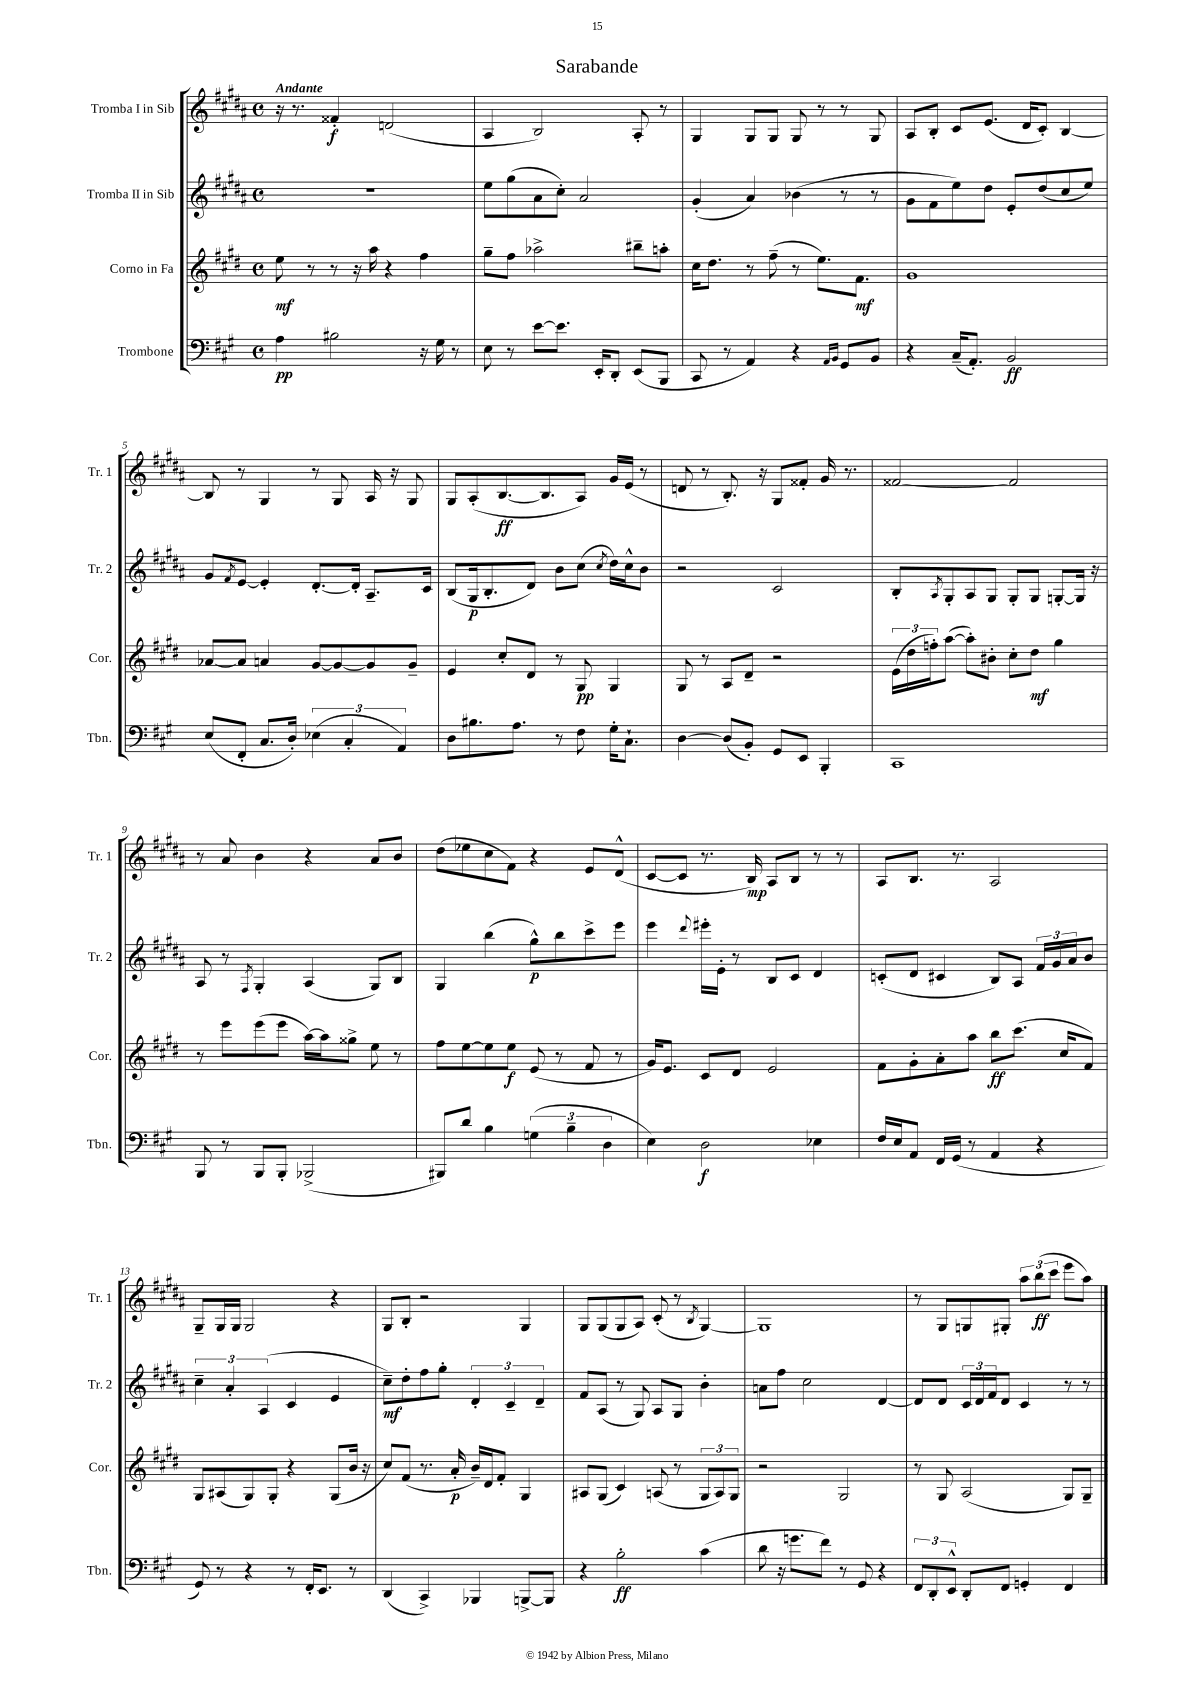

**kern	**dynam	**kern	**dynam	**kern	**dynam	**kern	**dynam
*part4	*part4	*part3	*part3	*part2	*part2	*part1	*part1
*staff4	*staff4	*staff3	*staff3	*staff2	*staff2	*staff1	*staff1
*I"Trombone	*	*I"Corno in Fa	*	*I"Tromba II in Sib	*	*I"Tromba I in Sib	*
*I'Tbn.	*	*I'Cor.	*	*I'Tr. 2	*	*I'Tr. 1	*
*clefF4	*	*clefG2	*	*clefG2	*	*clefG2	*
*k[f#c#g#]	*	*k[f#c#g#d#]	*	*k[f#c#g#d#a#]	*	*k[f#c#g#d#a#]	*
*M4/4	*	*M4/4	*	*M4/4	*	*M4/4	*
*met(c)	*	*met(c)	*	*met(c)	*	*met(c)	*
=1	=1	=1	=1	=1	=1	=1	=1
!	!	!	!	!	!	!LO:TX:a:B:t=Andante	!
4A\	pp	8ee\	mf	1r	.	16r	.
.	.	.	.	.	.	8.r	.
.	.	8r	.	.	.	.	.
2B#X\	.	8r	.	.	.	4f##X'/	f
.	.	16r	.	.	.	.	.
.	.	16aa\	.	.	.	.	.
.	.	4r	.	.	.	(2dn/	.
16r	.	4ff#\	.	.	.	.	.
16G#\	.	.	.	.	.	.	.
8r	.	.	.	.	.	.	.
=2	=2	=2	=2	=2	=2	=2	=2
8E\	.	8gg#~\L	.	8ee\L	.	4A#/	.
8r	.	8ff#\J	.	(8gg#\	.	.	.
[8e\L	.	2aa-X^\	.	8a#\	.	2B/)	.
8.e\J]	.	.	.	8cc#'\J)	.	.	.
.	.	.	.	2a#/	.	.	.
16EE'/KL	.	.	.	.	.	.	.
8DD'/J	.	.	.	.	.	.	.
(8EE/L	.	8bb#X~\L	.	.	.	8A#'/	.
8BBB/J	.	8aan'\J	.	.	.	8r	.
=3	=3	=3	=3	=3	=3	=3	=3
8CC#/	.	16cc#\KL	.	(4g#'/	.	4G#/	.
.	.	8.dd#\J	.	.	.	.	.
8r	.	.	.	.	.	.	.
4AA/)	.	8r	.	4a#/)	.	8G#/L	.
.	.	(8ff#~\	.	.	.	8G#/J	.
4r	.	8r	.	(4b-X\	.	8G#/	.
.	.	8.ee\L)	.	.	.	8r	.
16qqAA/LL	.	.	.	.	.	.	.
16qqBB/JJ	.	.	.	.	.	.	.
8GG#/L	.	.	.	8r	.	8r	.
.	.	8.f#\J	mf	.	.	.	.
8BB/J	.	.	.	8r	.	8G#/	.
=4	=4	=4	=4	=4	=4	=4	=4
4r	.	1g#	.	8g#\L	.	8A#/L	.
.	.	.	.	8f#\	.	8B'/J	.
(16C#~/KL	.	.	.	8ee\)	.	8c#/L	.
8.AA'/J)	.	.	.	.	.	.	.
.	.	.	.	8dd#\J	.	(8.e/J	.
2BB/	ff	.	.	8e'/L	.	.	.
.	.	.	.	.	.	16d#/KL	.
.	.	.	.	(8dd#/	.	8c#'/J)	.
.	.	.	.	8cc#/	.	[4B/	.
.	.	.	.	8ee/J)	.	.	.
!!LO:LB:g=z
=5	=5	=5	=5	=5	=5	=5	=5
(8E/L	.	[8a-X/L	.	8g#/L	.	8B/]	.
.	.	.	.	8qf#/	.	.	.
8FF#'/J	.	8a-/J]	.	[8e/J	.	8r	.
8.C#/L	.	4an/	.	4e'/]	.	4G#/	.
16D'/Jk)	.	.	.	.	.	.	.
(6E-X\	.	[8g#/L	.	[8.d#'/L	.	8r	.
.	.	8g#/_	.	.	.	8G#/	.
6C#'/	.	.	.	.	.	.	.
.	.	.	.	16d#'/Jk]	.	.	.
.	.	8g#/]	.	8.A#~/L	.	16A#/	.
.	.	.	.	.	.	16r	.
6AA/)	.	.	.	.	.	.	.
.	.	8g#~/J	.	.	.	8G#/	.
.	.	.	.	16c#/Jk	.	.	.
=6	=6	=6	=6	=6	=6	=6	=6
8D\L	.	4e/	.	(8B/L	.	8G#/L	.
8.B#X\	.	.	.	16G#/k	p	(8A#'/	.
.	.	.	.	8.B'/	.	.	.
.	.	8cc#'/L	.	.	.	[8.B/	ff
8.A\J	.	.	.	.	.	.	.
.	.	8d#/J	.	8d#/J)	.	.	.
.	.	.	.	.	.	8.B/]	.
8r	.	8r	.	8b\L	.	.	.
8F#\	.	8G#/	pp	(8cc#\J	.	8A#/J)	.
.	.	.	.	8qcc#/	.	.	.
16G#'\KL	.	4G#/	.	16dd#\LL)	.	16g#/LL	.
8.C#`\J	.	.	.	16cc#^^\J	.	(16e/JJ	.
.	.	.	.	8b\J	.	8r	.
=7	=7	=7	=7	=7	=7	=7	=7
[4D\	.	8G#/	.	2r	.	8dn/	.
.	.	8r	.	.	.	8r	.
(8D/L]	.	8A/L	.	.	.	8.B'/)	.
8BB'/J)	.	8d#~/J	.	.	.	.	.
.	.	.	.	.	.	16r	.
8GG#/L	.	2r	.	2c#/	.	8G#/L	.
8EE/J	.	.	.	.	.	8f##X'/J	.
4BBB'/	.	.	.	.	.	16g#/	.
.	.	.	.	.	.	8.r	.
=8	=8	=8	=8	=8	=8	=8	=8
1CC#	.	(24e\LL	.	8B'/L	.	[2f##X/	.
.	.	24dd#\	.	.	.	.	.
.	.	24ffn'\J)	.	.	.	.	.
.	.	.	.	8qA#/	.	.	.
.	.	([8aa\J	.	8G#'/	.	.	.
.	.	8aa'\L])	.	8A#/	.	.	.
.	.	8b#X'\J	.	8G#/J	.	.	.
.	.	8cc#'\L	.	8G#'/L	.	2f##/]	.
.	.	8dd#\J	mf	8G#/J	.	.	.
.	.	4gg#\	.	[8Gn'/L	.	.	.
.	.	.	.	16G/Jk]	.	.	.
.	.	.	.	16r	.	.	.
!!LO:LB:g=z
=9	=9	=9	=9	=9	=9	=9	=9
8BBB/	.	8r	.	8A#/	.	8r	.
8r	.	8eee\L	.	8r	.	8a#/	.
.	.	.	.	8qF#/	.	.	.
8BBB/L	.	(8eee\	.	4G#'/	.	4b\	.
8BBB'/J	.	8eee\J	.	.	.	.	.
(2BBB-X^/	.	[16aa\LL)	.	(4A#/	.	4r	.
.	.	16aa\J]	.	.	.	.	.
.	.	8gg##X^\J	.	.	.	.	.
.	.	8ee\	.	8G#/L)	.	8a#/L	.
.	.	8r	.	8B/J	.	8b/J	.
=10	=10	=10	=10	=10	=10	=10	=10
8BBB#X/L)	.	8ff#\L	.	4G#/	.	(8dd#\L	.
8d/J	.	[8ee\	.	.	.	8ee-X\	.
4B\	.	8ee\]	.	(4bb\	.	8cc#\	.
.	.	8ee\J	f	.	.	8f#\J)	.
(6Gn\	.	(8e/	.	8gg#^^\L)	p	4r	.
.	.	8r	.	8bb\	.	.	.
6B~\	.	.	.	.	.	.	.
.	.	8f#/	.	8ccc#^\	.	8e/L	.
6D\	.	.	.	.	.	.	.
.	.	8r	.	8eee\J	.	(8d#^^/J	.
=11	=11	=11	=11	=11	=11	=11	=11
4E\)	.	16g#/KL)	.	4eee\	.	[8c#/L	.
.	.	8.e/J	.	.	.	.	.
.	.	.	.	.	.	8c#/J]	.
.	.	.	.	8qqddd#/	.	.	.
2D\	f	8c#/L	.	16eee#X'\LL	.	8.r	.
.	.	.	.	16e'\JJ	.	.	.
.	.	8d#/J	.	8r	.	.	.
.	.	.	.	.	.	16B/)	mp
.	.	2e/	.	8B/L	.	8A#/L	.
.	.	.	.	8c#/J	.	8B/J	.
4E-X\	.	.	.	4d#/	.	8r	.
.	.	.	.	.	.	8r	.
=12	=12	=12	=12	=12	=12	=12	=12
16F#/LL	.	8f#\L	.	(8cn'/L	.	8A#/L	.
16E/J	.	.	.	.	.	.	.
8AA/J	.	8g#'\	.	8d#/J	.	8.B/J	.
16FF#/LL	.	8a'\	.	4c#X/	.	.	.
(16GG#/JJ	.	.	.	.	.	8.r	.
8r	.	8aa\J	.	.	.	.	.
4AA/	.	8bb\L	ff	8B/L)	.	2A#/	.
.	.	(8.ccc#\J	.	8A#/J	.	.	.
4r	.	.	.	24f#/LL	.	.	.
.	.	.	.	24g#/	.	.	.
.	.	16cc#/KL	.	.	.	.	.
.	.	.	.	24a#/J	.	.	.
.	.	8f#/J)	.	8b/J	.	.	.
!!LO:LB:g=z
=13	=13	=13	=13	=13	=13	=13	=13
8GG#/)	.	8G#/L	.	6cc#~\	.	8G#~/L	.
8r	.	(8A#X/	.	.	.	16G#/L	.
.	.	.	.	6a#'/	.	.	.
.	.	.	.	.	.	16G#/JJ	.
4r	.	8G#/)	.	.	.	2G#/	.
.	.	.	.	(6A#/	.	.	.
.	.	8G#'/J	.	.	.	.	.
8r	.	4r	.	4c#/	.	.	.
16FF#'/KL	.	.	.	.	.	.	.
8.EE/J	.	.	.	.	.	.	.
.	.	(8G#/L	.	4e/	.	4r	.
8r	.	16b/Jk	.	.	.	.	.
.	.	16r	.	.	.	.	.
=14	=14	=14	=14	=14	=14	=14	=14
(4DD/	.	8cc#/L)	.	8cc#~\L)	mf	8G#/L	.
.	.	(8f#/J	.	8dd#'\	.	8B'/J	.
4CC#^/)	.	8.r	.	8ff#\	.	2r	.
.	.	.	.	8gg#'\J	.	.	.
.	.	16a'/	p	.	.	.	.
4BBB-X/	.	16b~/LL)	.	6d#'/	.	.	.
.	.	16d#/J	.	.	.	.	.
.	.	8f#'/J	.	.	.	.	.
.	.	.	.	6c#~/	.	.	.
[8BBBn^/L	.	4G#/	.	.	.	4G#/	.
.	.	.	.	6d#~/	.	.	.
8BBB/J]	.	.	.	.	.	.	.
=15	=15	=15	=15	=15	=15	=15	=15
4r	.	8A#X/L	.	8f#/L	.	8G#/L	.
.	.	(8G#/J	.	(8A#/J	.	(8G#/	.
2B'\	ff	4c#/)	.	8r	.	8G#/	.
.	.	.	.	8G#/)	.	8A#/J)	.
.	.	(8An/	.	8A#/L	.	(8c#'/	.
.	.	8r	.	8G#/J	.	8r	.
.	.	.	.	.	.	8qB/	.
(4c#\	.	12G#/L	.	4b'\	.	[4G#/)	.
.	.	12A/)	.	.	.	.	.
.	.	12G#/J	.	.	.	.	.
=16	=16	=16	=16	=16	=16	=16	=16
8d\	.	2r	.	8an\L	.	1G#]	.
16r	.	.	.	8ff#\J	.	.	.
8.gn\L	.	.	.	.	.	.	.
.	.	.	.	2cc#\	.	.	.
8f#\J)	.	.	.	.	.	.	.
8r	.	2G#/	.	.	.	.	.
8GG#/	.	.	.	.	.	.	.
4r	.	.	.	[4d#/	.	.	.
=17	=17	=17	=17	=17	=17	=17	=17
12FF#/L	.	8r	.	8d#/L]	.	8r	.
12DD'/	.	.	.	.	.	.	.
.	.	8G#/	.	8d#/J	.	8G#/L	.
12EE^^/J	.	.	.	.	.	.	.
8DD'/L	.	(2A/	.	24c#/LL	.	8Gn/	.
.	.	.	.	24d#/	.	.	.
.	.	.	.	24f#/J	.	.	.
8FF#/J	.	.	.	8d#/J	.	8G#X'/J	.
4GGn'/	.	.	.	4c#/	.	12aa#\L	.
.	.	.	.	.	.	(12bb\	ff
.	.	.	.	.	.	12ccc#\J	.
4FF#/	.	8G#/L)	.	8r	.	8eee\L	.
.	.	8G#~/J	.	8r	.	8aa#\J)	.
==	==	==	==	==	==	==	==
*-	*-	*-	*-	*-	*-	*-	*-
